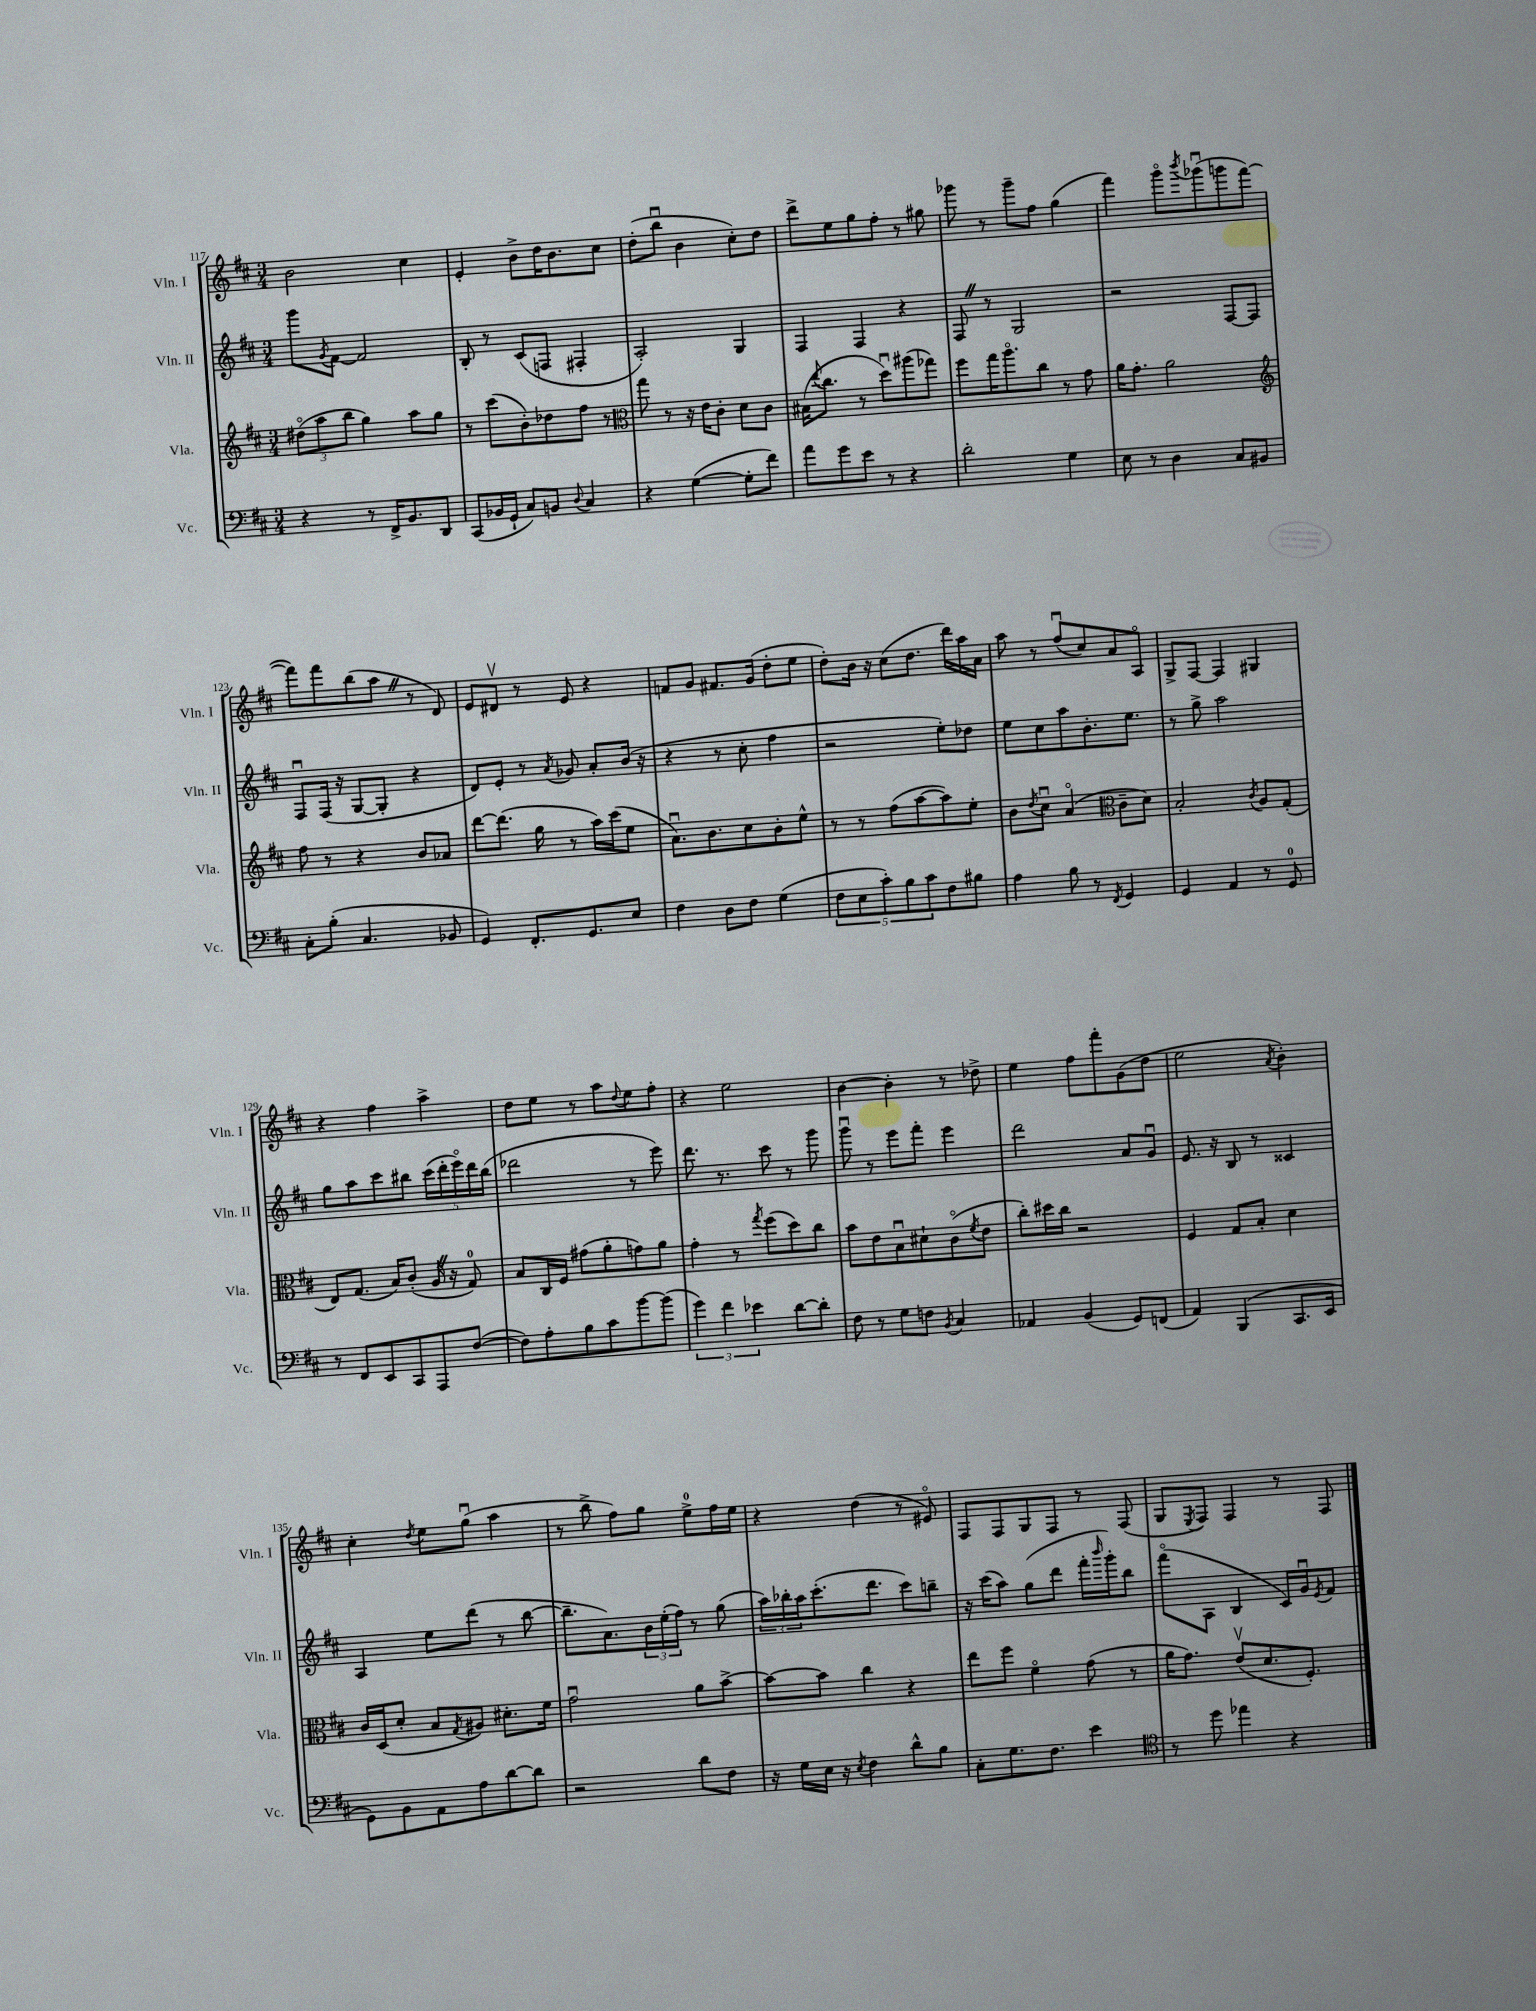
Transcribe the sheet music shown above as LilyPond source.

<<
\new StaffGroup <<
\new Staff = "s0" \with { instrumentName = "Vln. I" shortInstrumentName = "Vln. I" } {
    \clef treble \key d \major \numericTimeSignature \time 3/4
    b'2 cis''4 |
    e'4-. b'8-> d''16 b'8. cis''8 |
    d''8-.( b''8\downbow b'4 cis''8-.) d''8 |
    d'''8-> e''8 g''8 fis''8-. r8 gis''8 |
    ges'''8 r8 ges'''8-- fis''8 g''4( |
    fis'''4) g'''8\flageolet \acciaccatura { b'''8 } ges'''8\downbow( g'''8 fis'''8~ |
    fis'''8) fis'''8 b''8( a''8 \once \override BreathingSign.text = \markup { \musicglyph "scripts.caesura.straight" } \breathe r8 d'8) |
    e'8 dis'8\upbow r8 e'8 r4 |
    f'8 g'8 fis'8. g'16( d''8-. e''8 |
    d''8-.) b'16 r16 cis''8( d''8. d'''16) a''16 a'16 |
    a''8 r8 fis''8\downbow( cis''8) a'8 a8\flageolet |
    g8-> fis8~ fis4 gis4 |
    r4 fis''4 a''4-> |
    d''8 e''8 r8 a''8 \appoggiatura { d''8 } e''8 fis''8-. |
    r4 e''2 |
    b'4~ b'4-. r8 des''8-> |
    e''4 fis''8 fis'''8-. g'8( d''8 |
    e''2 \acciaccatura { a'8 } b'4-.) |
    cis''4-. \acciaccatura { d''8 } e''8 g''8\downbow( a''4 |
    r8 b''8-> fis''8) g''8 e''8-0-> fis''16 e''16 |
    r4 d''4( r8 eis'8\flageolet) |
    fis8 fis8 g8 fis8 r8 fis8( |
    g8 \acciaccatura { e8 } fis8) fis4 r8 fis8 \bar "|." |
}
\new Staff = "s1" \with { instrumentName = "Vln. II" shortInstrumentName = "Vln. II" } {
    \clef treble \key d \major \numericTimeSignature \time 3/4
    g'''8 \acciaccatura { g'8 } fis'8~ fis'2 |
    b8-. r8 cis'8( f8 fis4-. |
    a2-.) g4 |
    fis4 fis4 r4 |
    fis8 \once \override BreathingSign.text = \markup { \musicglyph "scripts.caesura.straight" } \breathe r8 g2 |
    r2 fis8~ fis8 |
    fis8\downbow fis16( r16 g8~ g8-. r4 |
    d'8) e'8-. r8 \acciaccatura { a'8 } ges'8 a'8-. b'16( r16 |
    r4 r8 cis''8-. fis''4 |
    r2 e''8-.) des''8 |
    e''8 cis''8 a''8 b'8.-. e''8. |
    r8 g''8-> a''2 |
    g''8 a''8 cis'''8 bis''8 \tuplet 5/4 { cis'''16( d'''16-. e'''16\flageolet) d'''16 bis''16( } |
    des'''2 r8 e'''8) |
    d'''8. r8. cis'''8 r8 g'''8 |
    g'''8\downbow r8 e'''8 fis'''8-. e'''4 |
    d'''2 a'8 g'8\downbow |
    e'8. r16 b8 r8 cisis'4 |
    a4 e''8 d'''8( r8 b''8~ |
    b''8.-- a'8.) \tuplet 3/2 { b'16 e''16-.( fis''16) } r8 g''8( |
    \tuplet 3/2 { a''16) bes''16-. a''16 } cis'''8.-.( d'''8. cis'''8) b''8-- |
    r16 cis'''16( a''8) g''8( d'''8 fis'''16-. \grace { b'''16 } g'''16-.) b''8 |
    fis'''8\flageolet( a8 b4 cis'16) g'16\downbow \acciaccatura { e'8 } fis'8 \bar "|." |
}
\new Staff = "s2" \with { instrumentName = "Vla." shortInstrumentName = "Vla." } {
    \clef treble \key d \major \numericTimeSignature \time 3/4
    \tuplet 3/2 { dis''8\flageolet( a''8 b''8 } g''4) a''8 g''8 |
    r8 cis'''8( b'8-.) des''8 fis''8 r8 |
    \clef alto g''8 r8 r16 e'16 cis'8-. d'8 cis'8 |
    bis16( \appoggiatura { e''8 } cis''8. r8 d''8\downbow) ais''8( ges''8) |
    fis''8 g''16 a''8.\flageolet cis''8 r8 g'8 |
    a'16 g'8.-. a'2 |
    \clef treble fis''8 r8 r4 b'8 aes'8 |
    d'''8~ d'''8.( g''16 r8 a''16) cis'''16( e''8 |
    a'8.\downbow) b'8. cis''8 b'8-. e''8-^ |
    r8 r8 fis''8( a''8~ a''8) e''8-. |
    b'8 \acciaccatura { d''8 } cis''8\downbow a'4\flageolet( \clef alto cis'8-- d'8) |
    b2-. \acciaccatura { cis'8 } a8 g8-.( |
    e8) g8.( b16) cis'8-.( a16 \once \override BreathingSign.text = \markup { \musicglyph "scripts.caesura.straight" } \breathe r16 g8-0) |
    b8 cis16 fis16 gis'8( a'8-. g'8) a'8 |
    g'4-. r8 \acciaccatura { g''8 } fis''8( d''8) cis''8 |
    b'8 e'8 b8\downbow dis'8-! cis'8\flageolet( \acciaccatura { fis'8 } e'8 |
    cis''8-.) dis''16 cis''16 r2 |
    fis4 g8 b8-. d'4 |
    cis'16 d16( d'8-. b8 \acciaccatura { g8 } ais8) dis'8.-. fis'16 |
    g'2\downbow a'8 b'8~-> |
    b'8~ b'8 cis''4 r4 |
    e''8 fis''8 fis'4\flageolet g'8( r8 |
    a'16 g'8.) e'8\upbow( d'8. fis8.-.) \bar "|." |
}
\new Staff = "s3" \with { instrumentName = "Vc." shortInstrumentName = "Vc." } {
    \clef bass \key d \major \numericTimeSignature \time 3/4
    r4 r8 fis,16-> b,8. d,8 |
    cis,8( bes,16 g,16-! cis8) b,8 \appoggiatura { d8 } cis4 |
    r4 g4~( g8-. fis'8) |
    a'8 g'8 e'8 r8 r4 |
    d'2-. g4 |
    e8 r8 d4 cis8 bis,8 |
    cis8-. b8-.( cis4. bes,8 |
    g,4) fis,8.-. g,8. e8 |
    fis4 d8 fis8 g4( |
    \tuplet 5/4 { fis8 e8 cis'8-.) b8 cis'8 } fis8 bis8 |
    a4 b8 r8 \acciaccatura { fis,8 } g,4 |
    g,4 a,4 r8 g,8-0 |
    r8 fis,8 e,8 cis,8 a,,8 fis8~( |
    fis8) a8-. b8 cis'8 b'8~ b'8( |
    \tuplet 3/2 { g'4) fis'4 ees'4 } d'8~ d'8-. |
    fis8 r8 g8 f8 \acciaccatura { b,8 } cis4 |
    aes,4 b,4( g,8) f,8( |
    a,4) b,,4( cis,8. e,16 |
    g,8) b,8 a,8 a8 d'8~ d'8 |
    r2 d'8 fis8 |
    r16 g16 e16 r16 \acciaccatura { e8 } fis4 d'8-^ b8 |
    cis8-. g8. fis8. e'4 |
    \clef tenor r8 d''8 ees''4 r4 \bar "|." |
}
>>
>>
\layout { \context { \Score currentBarNumber = #117 } }
